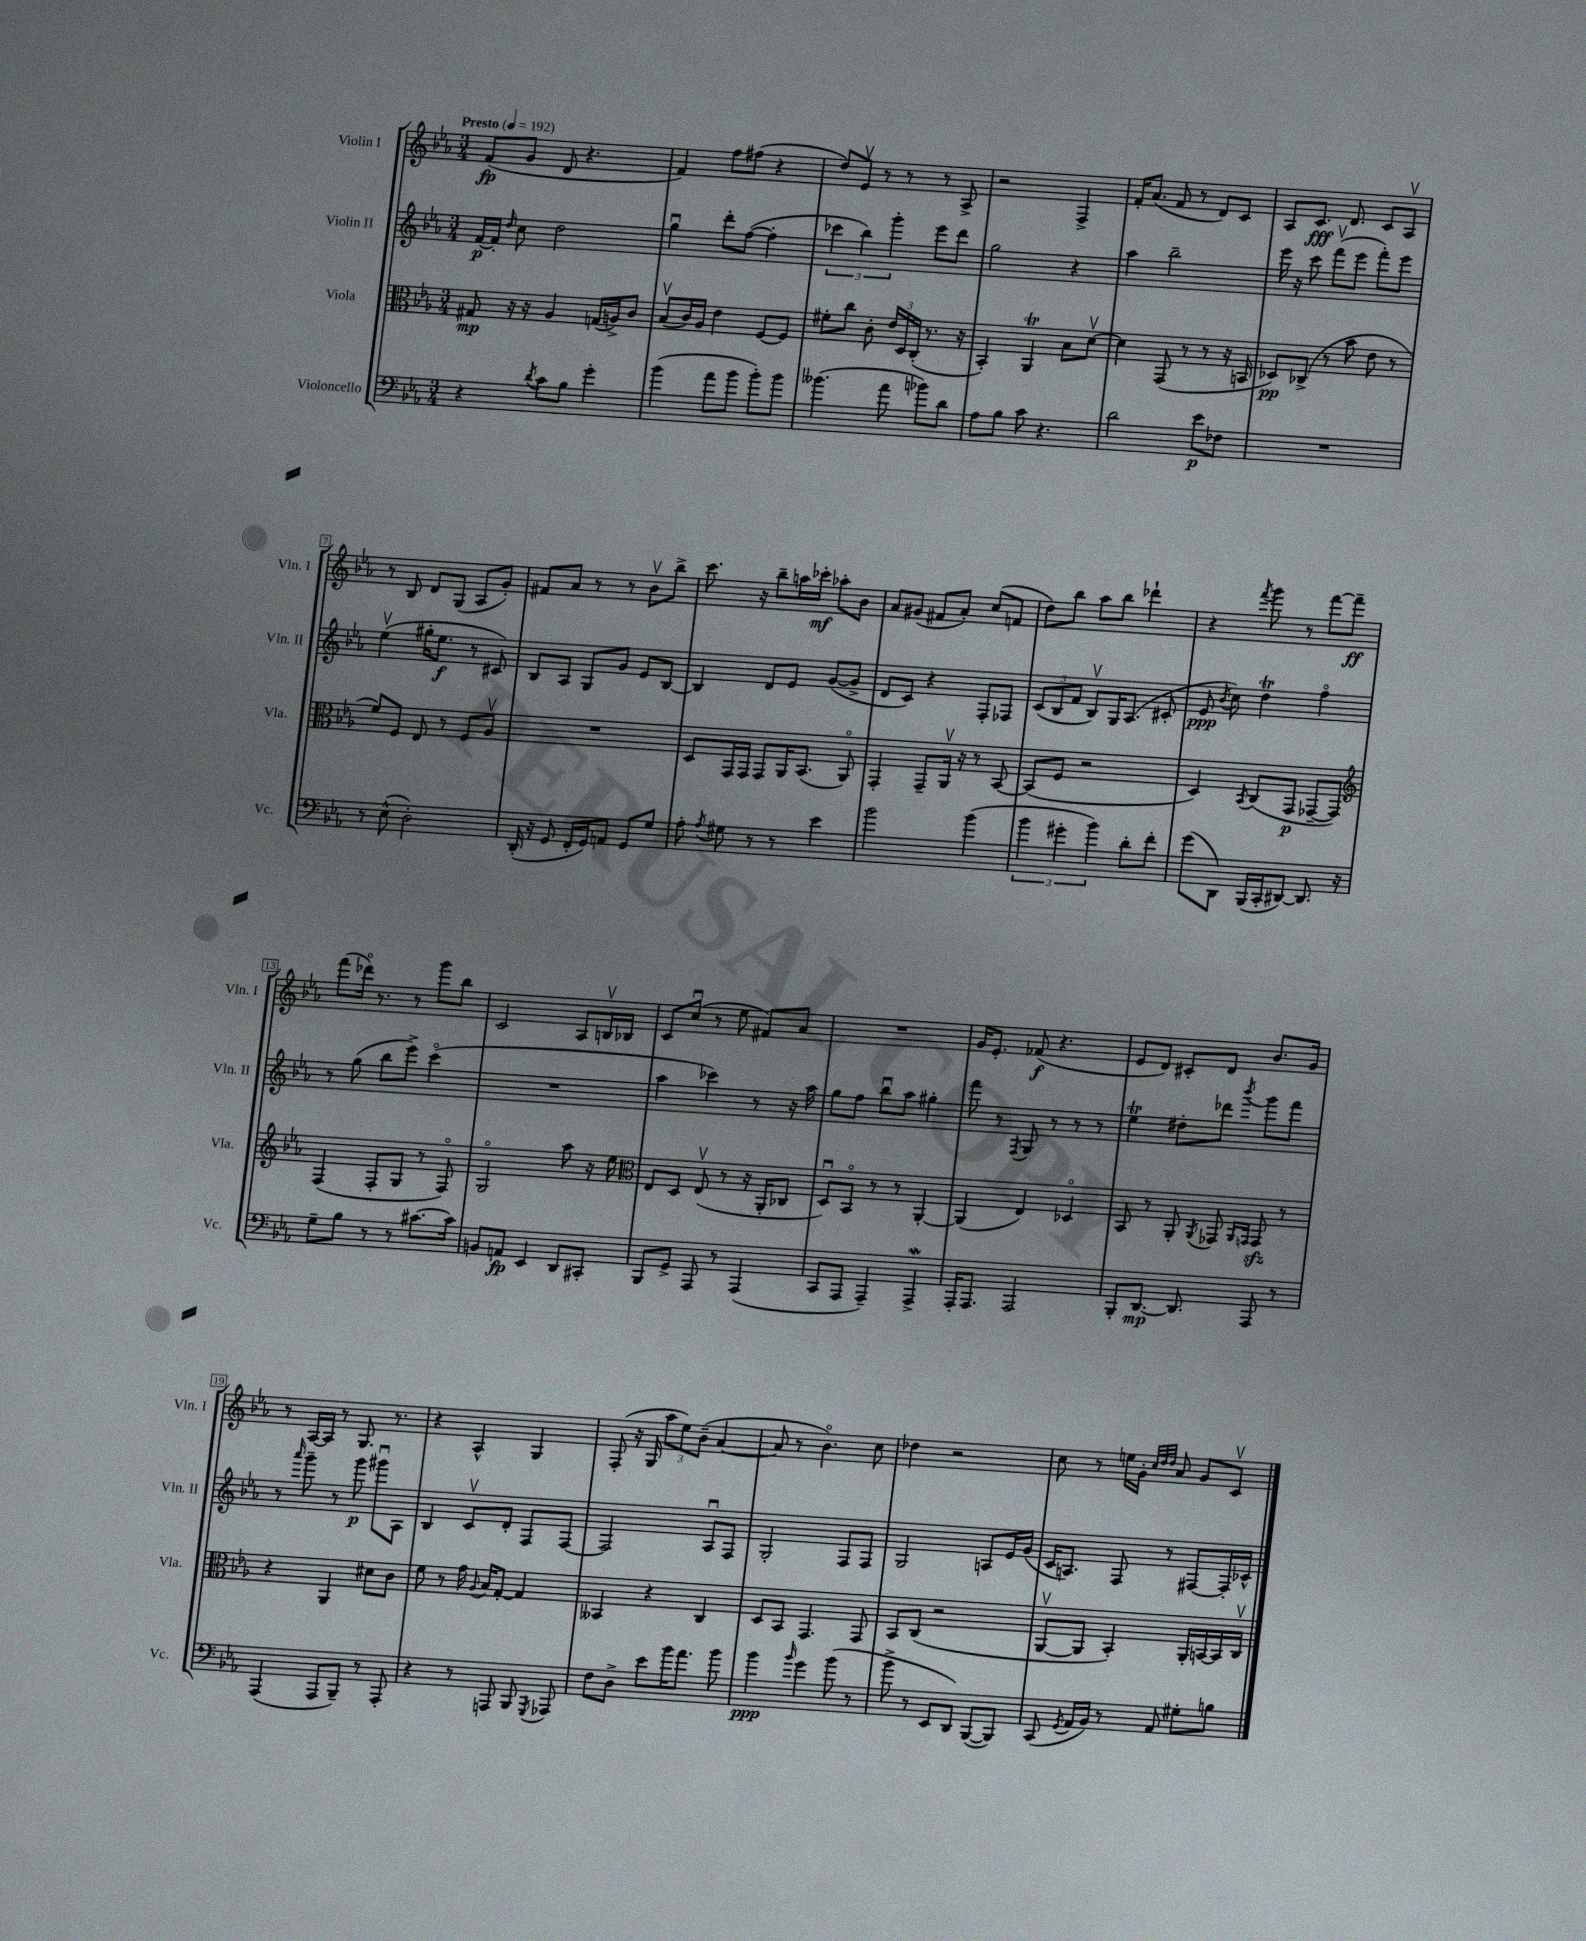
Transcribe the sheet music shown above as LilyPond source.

<<
\new StaffGroup <<
\new Staff = "s0" \with { instrumentName = "Violin I" shortInstrumentName = "Vln. I" } {
    \clef treble \key ees \major \numericTimeSignature \time 3/4 \tempo "Presto" 4 = 192
    \autoBeamOff f'8[\fp( g'8] d'8 r4. |
    f'4) f''8[ fis''8]( r4 |
    d''8[) ees'8]\upbow r8 r8 r8 aes8-> |
    r2 f4-> |
    f'16[-. aes'8.]( f'8 r8 d'8[) c'8] |
    aes8[ c'8.]\fff d'8. c'8[ aes8]\upbow |
    r8 bes8 d'8[ g8]( aes8[ g'8]-.) |
    fis'8[ aes'8] r8 r8 bes'8[\upbow bes''8]-> |
    c'''8. r16 bes''8[-- a''16 ces'''16]-.\mf aes''8[-. bes'8] |
    aes'8[ gis'8]( fis'8[ aes'8]-.) c''8[( f'8] |
    d''8[) bes''8] aes''8[ bes''8] des'''4-! |
    r4 \acciaccatura { f'''8 } g'''8 r8 f'''8[~ f'''8]--\ff |
    f'''8[( des'''16]\flageolet) r8. r8 g'''8[ bes''8] |
    c'2 aes8[ b16\upbow bes16] |
    c'8[ c''8]\downbow( r8 ees''8 fis'8[) aes'8] |
    R2. |
    g'16[ ees'8.]-. fes'8\f( r4. |
    ees'8[ d'8]) cis'8[-. d'8] bes'8.[ g'16] |
    r8 aes16[~ aes16] r8 g8. r8. |
    r4 aes4-^ g4 |
    f8-.( r16 g16 \tuplet 3/2 { aes''8[ ees''8) bes'8]--( } aes'4~ |
    aes'8 r8 bes'4.\flageolet) c''8 |
    des''4 r2 |
    c''8 r8 e''16[ g'16]-. \grace { c''32[ d''32 d''32] } aes'8 g'8[ c'8]\upbow \bar "|." |
}
\new Staff = "s1" \with { instrumentName = "Violin II" shortInstrumentName = "Vln. II" } {
    \clef treble \key ees \major \numericTimeSignature \time 3/4
    \autoBeamOff f'16[~\p f'16]-. \grace { d''16 } c''8 d''2 |
    g''4\downbow d'''8[-. f''8]~( f''4-. |
    \tuplet 3/2 { ces'''4 bes''4) g'''4-. } ees'''8[ d'''8] |
    g''2 r4 |
    aes''4 bes''2-- |
    ees'''16 r16 c'''8 f'''8[\upbow( ees'''8] f'''8[-.) ees'''8] |
    ees''4\upbow( gis''16[-. ees''8.]\f r8 cis'8) |
    bes8[ aes8] g8[ g'8] ees'8[ bes8]~ |
    bes4 d'8[ ees'8] g'8[~( g'8]-> |
    d'8[ c'8]) r4 f8[-. fes8] |
    \tuplet 3/2 { c'8[( bes8 f'8] } bes8[\upbow) g16 aes8.]( cis'8-. |
    ees'8\ppp \acciaccatura { bes'8 } c''8) d''4\trill f''4\flageolet |
    r8 g''8( bes''8[ ees'''8]->) c'''4\flageolet( |
    R2. |
    aes''4 ces'''4) r8 r16 aes''16 |
    g''8[ f''8] bes''8[\downbow aes''8] gis''4-. |
    f'''8 r8 \acciaccatura { f8 } g8 r8 r8 r8 |
    ees''4\trill dis''8[-. des'''8] \acciaccatura { bes'''8 } g'''8[ f'''8] |
    r8 \grace { aes'''16 } g'''8-- r8 g'''8\p gis'''8[\downbow aes8] |
    bes4 c'8[\upbow d'8]-. f8[ f8]~ |
    f2 aes8[\downbow f8] |
    g2-. f8[ f8] |
    g2 a8[ ees'16 g'16]( |
    c'16[ a8.]) f8 r8 fis8[~ fis16-. ces'16]-^ \bar "|." |
}
\new Staff = "s2" \with { instrumentName = "Viola" shortInstrumentName = "Vla." } {
    \clef alto \key ees \major \numericTimeSignature \time 3/4
    \autoBeamOff gis8\mp r16 r16 aes4 g16[( a16->) c'8] |
    bes8[\upbow( c'16) aes16] ees'4 f8[~ f8] |
    fis'8[-. c''8] c'8-. \tuplet 3/2 { ees'16[ d16 c16]-.( } r8. r16 |
    bes,4-.) aes,4\trill bes8[ d'8]~\upbow |
    d'4 g,8( r8 r8 r16 b,16 |
    des8[\pp) ces8]->( r8 bes'8 ees'8 r8 |
    f'8[) f8] ees8 r8 f8[ aes8]\upbow |
    R2. |
    d8[ g,16 g,16] g,8[ aes,16 bes,8.]( aes,8\flageolet) |
    g,4-. g,8[-- aes,16]\upbow r16 r8 bes,8~ |
    bes,8[( f8] r2 |
    d4) \acciaccatura { bes,8 } c8[( g,8]\p ges,8[~-- ges,8]) |
    \clef treble f4( f8[-. g8] r8 f8\flageolet) |
    g2\flageolet aes''8 r16 ees''16 |
    \clef alto ees8[ d8] ees8\upbow( r8 r16 aes,16[-. ces8] |
    d8[\downbow) bes,8]\flageolet r8 r8 aes,4~-. |
    aes,4( ees4) des4\flageolet |
    bes,8 r8 aes,8-. \acciaccatura { aes,8 } ges,8 \grace { aes,16[ g,16] } g,8\sfz r8 |
    r4 aes,4 dis'8[ c'8] |
    f'8 r8 g'16 \appoggiatura { aes8 } bes16[ g8]~-. g4 |
    beses,4 r4 c4 |
    d8[ bes,8] g,4. g,8 |
    bes,8[ c8]( r2 |
    aes,8[~\upbow aes,8] bes,4-.) aes,16[-. b,16~ b,16 c16]\upbow \bar "|." |
}
\new Staff = "s3" \with { instrumentName = "Violoncello" shortInstrumentName = "Vc." } {
    \clef bass \key ees \major \numericTimeSignature \time 3/4
    \autoBeamOff r4 \acciaccatura { d'8 } c'8[ bes8] g'4-. |
    bes'4( aes'8[ bes'8] bes'8[-.) bes'8] |
    beses'4.( aes'8 bes'8[) d'8] |
    aes8[ bes8] c'8 r4. |
    d'2 ees'8[\p fes8] |
    R2. |
    r8 ees8-^( d2-.) |
    d,16-.( r16 g,8 f,16[-. g,16) a,8] g,8[ g8] |
    aes8-. \acciaccatura { aes8 } gis8 r8 r8 ees'4 |
    bes'2 bes'4( |
    \tuplet 3/2 { bes'4 gis'4-. bes'4) } d'8[-. f'8]-. |
    g'8[( d,8]) bes,,16[( c,16-. dis,8]~) dis,8. r16 |
    g8[-- bes8] r8 r8 cis'8.[~ cis'16] |
    b,8[ a,8]\fp ees,4 d,8[ cis,8]-. |
    bes,,8[ g,8]-> aes,,8 r8 aes,,4( |
    c,8[ aes,,8] aes,,4--) aes,,4->\mordent |
    aes,,16[-. aes,,8.] aes,,2 |
    bes,,8[-. d,8.]~\mp d,8. aes,,8 r8 |
    aes,,4( aes,,8[ bes,,8]--) r8 aes,,8-. |
    r4 r8 a,,8 bes,,8 \acciaccatura { g,,8 } aes,,8 |
    f8[ d8]-> ees'8[ bes'16 aes'8.] bes'8 |
    bes'4\ppp \grace { bes'16 } g'4 bes'8( r8 |
    bes'8-> r8 ees,8[ d,8]) bes,,8[~( bes,,8]) |
    c,8( \acciaccatura { g,8 } aes,16[ bes,16]) r8 aes,8 gis8[-. b8] \bar "|." |
}
>>
>>
\layout { \context { \Score \override BarNumber.stencil = #(make-stencil-boxer 0.1 0.3 ly:text-interface::print) } }
